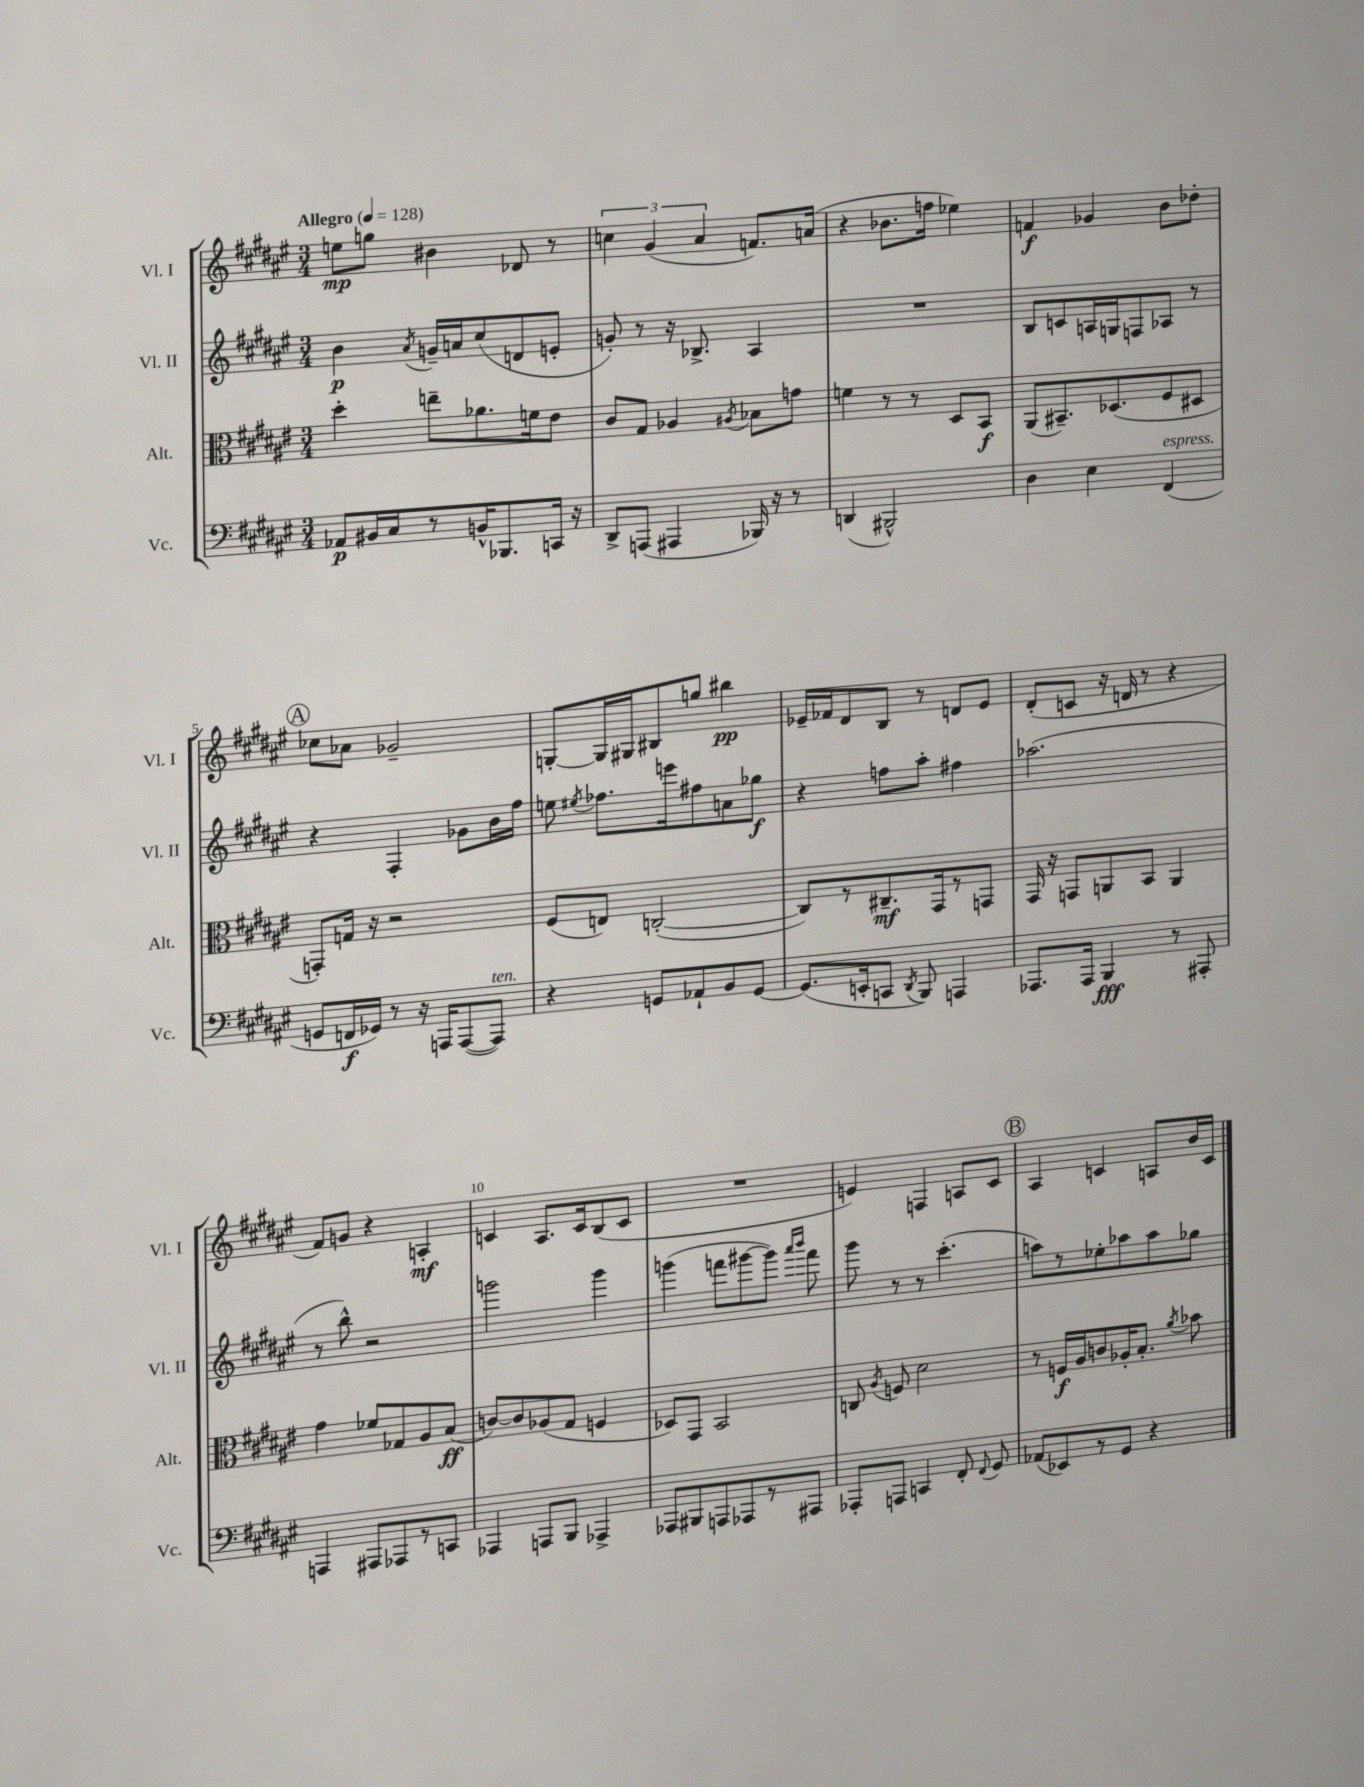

**kern	**kern	**kern	**kern
*staff4	*staff3	*staff2	*staff1
*clefF4	*clefC3	*clefG2	*clefG2
*k[f#c#g#d#a#e#]	*k[f#c#g#d#a#e#]	*k[f#c#g#d#a#e#]	*k[f#c#g#d#a#e#]
*M3/4	*M3/4	*M3/4	*M3/4
*MM128	*MM128	*MM128	*MM128
8AA-	4dd#'	4b	8ee
16BB#	.	.	8gg
16C#	.	.	.
.	.	8qa#	.
8r	8ee~	16g~	4b#
.	.	16a	.
16BB^^	8.a-	(8cc#	.
8.BBB-	.	.	.
.	.	8d	8d-
.	16f	.	.
16CC	8e#	8e'	8r
16r	.	.	.
=	=	=	=
8DD#^	8c#	8g')	6cc
(8AAA	8G#	8r	.
.	.	.	(6g#
4AAA#	4A-	16r	.
.	.	8.B-^	.
.	.	.	6a#
.	8qA#	.	.
16BBB-)	8B-	4A#	8.f)
16r	.	.	.
8r	8g	.	.
.	.	.	(16a
=	=	=	=
(4DD	4f	2.r	4r
2BBB#^^)	8r	.	8.b-
.	8r	.	.
.	.	.	16ff
.	8D#	.	4ee-)
.	8BB	.	.
=	=	=	=
4D#	(8AA#	8B	4f
.	8.BB#~)	8c	.
4E#	.	16A	4g-
.	(8.D-	16G	.
.	.	8F	.
(4FF#	8F#	8A-	8b
.	8D#	8r	8dd-'
=	=	=	=
8GG	8GG')	4r	8cc-
16FF	16G	.	8a-
16GG-)	16r	.	.
8r	2r	4F#'	2g-~
16r	.	.	.
16AAA	.	.	.
([8AAA	.	8g-	.
8AAA])	.	16b	.
.	.	16ff#	.
=	=	=	=
4r	(8F#	8ee	[8G'
.	.	8qee#	.
.	8E)	8.ff-	16G]
.	.	.	16G#
8GG	([2C'	.	8B#
.	.	16eee	.
8AA-`	.	8ff#	8gg
8BB	.	8a	4bb#
[8GG	.	8gg-	.
=	=	=	=
(8.GG]	8C])	4r	16e-~
.	.	.	16f-
.	8r	.	8d#
16EE'	.	.	.
8CC	8.C#~	8ff	8B
8qDD#	.	.	.
8BBB)	.	8aa#'	8r
.	16GG#	.	.
4AAA	8r	4ff#	8d
.	8GG	.	8e-
=	=	=	=
8.AAA-	16GG#	(2.aa-	(8d#'
.	16r	.	.
.	8GG	.	8c
16AAA-	.	.	.
4BBB	8AA	.	16r
.	.	.	16d
.	8BB	.	8r
8r	4AA	.	4r
8AAA#'	.	.	.
=	=	=	=
4AAA	4g#	8r	8f#)
.	.	8bb^^)	8g
8AAA#	8f-	2r	4r
8AAA-	8G-	.	.
8r	8A#	.	4A'
8CC	(8B	.	.
=	=	=	=
4AAA-	[8c)	2ggg	4c
.	8c]	.	.
8AAA	(8A-	.	8.A#
8BBB	8G#	.	.
.	.	.	16c
4AAA-^	4F	4ggg	(8B
.	.	.	8c
=	=	=	=
8AAA-	8D-)	(4ggg	2.r
8BBB#	8GG#	.	.
8AAA	2BB	8fff	.
8AAA-	.	[8ggg#	.
8r	.	8ggg#])	.
.	.	16qqaaa#	.
.	.	16qqbbb	.
8AAA#	.	8fff	.
=	=	=	=
8AAA-'	8C	8ggg#	4e)
.	8qA#	.	.
8AAA	8F	8r	.
4CC	2d#	8r	4F
.	.	(4.ccc#'	.
8FF#'	.	.	8A
8qqFF#	.	.	.
8GG#	.	.	8c#
=	=	=	=
(8AA-	8r	8aa)	4A#
8EE-)	16F	8r	.
.	16A#	.	.
8r	8c	8ee-'	4c
8GG#	16A-'	8aa-	.
.	8.B'	.	.
4r	.	8aa-	8A
.	8qa#	.	.
.	8b-	8gg-	16b
.	.	.	16c
==	==	==	==
*-	*-	*-	*-
